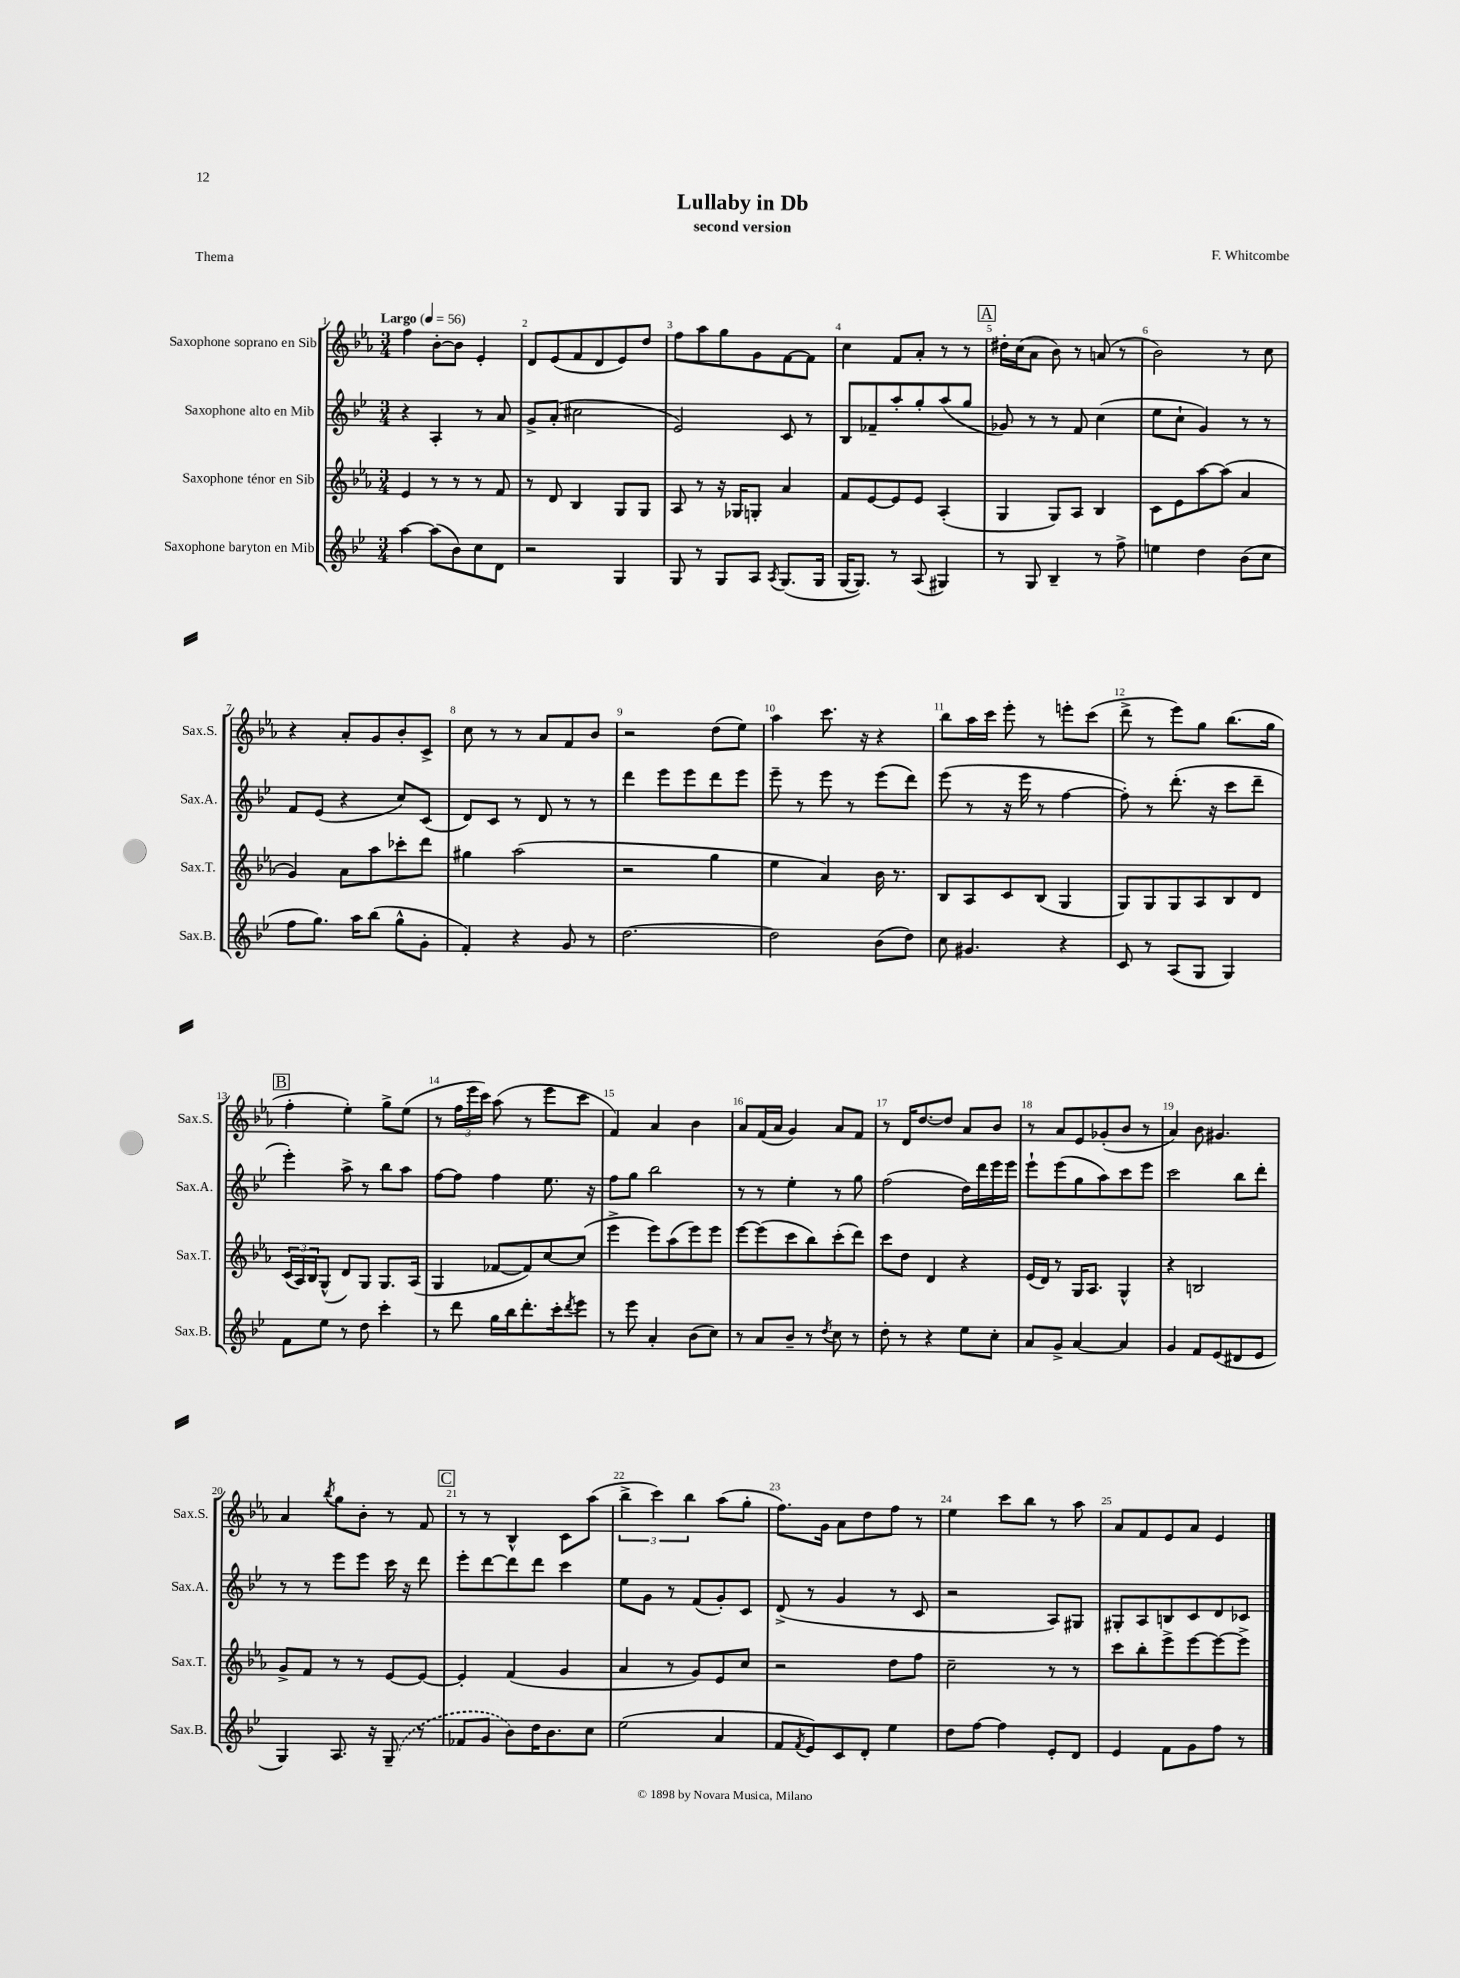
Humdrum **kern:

**kern	**kern	**kern	**kern
*staff4	*staff3	*staff2	*staff1
*clefG2	*clefG2	*clefG2	*clefG2
*k[b-e-]	*k[b-e-a-]	*k[b-e-]	*k[b-e-a-]
*M3/4	*M3/4	*M3/4	*M3/4
*MM56	*MM56	*MM56	*MM56
[4aa\	4e-/	4r	4ff\
(8aa\]L	8r	4A'/	[8b-'\L
8b-\)	8r	.	8b-\]J
8cc\	8r	8r	4e-'/
8d\J	8f/	8a/	.
=	=	=	=
2r	8r	8g^/L	8d/L
.	8d/	(8a'/J	(8e-/
.	4B-/	2cc#\	8f/
.	.	.	8d/
4G/	8G/L	.	8e-/)
.	8G/J	.	8dd/J
=	=	=	=
8G/	8A-/	2e-/)	8ff\L
8r	8r	.	8aa-\
8G/L	16r	.	8gg\
.	16G-/LK	.	.
8A/J	8G'/J	.	8g\
8qA/	.	.	.
(8.G/L	4a-/	8c/	[8f\
.	.	8r	8f\]J
16G/Jk	.	.	.
=	=	=	=
[16G/LK	8f/L	8B-/L	4cc\
8.G/]J)	.	.	.
.	[8e-/	8f-~/	.
8r	8e-/]	8aa'/	8f/L
(8A/	8e-/J	8gg'/	8a-'/J
4G#/)	(4A-'/	(8aa/	8r
.	.	8gg/J	8r
=	=	=	=
8r	4G/	8g-/)	16dd#'\LL
.	.	.	(16cc\J
8G/	.	8r	8a-\J
4B-~/	8G/L)	8r	8b-\)
.	8A-/J	8f/	8r
8r	4B-/	(4cc\	(8a/
8ff^\	.	.	8r
=	=	=	=
4ee\	8c\L	8ee-\L	2b-\)
.	8e-\	8cc`\J	.
4dd\	[8aa-\	4g/)	.
.	(8aa-\]J	.	.
(8b-\L	4a-/	8r	8r
8cc\J	.	8r	8cc\
=	=	=	=
8ff\L	4g/)	8f/L	4r
8.gg\J)	.	(8e-/J	.
.	8a-\L	4r	8a-'/L
16aa\LK	.	.	.
(8bb-\J	8aa-\	.	8g/
8gg^^\L	8ccc-'\	8cc/L)	8b-'/
8g'\J	8ddd\J	(8c/J	8c^/J
=	=	=	=
4f'/)	4gg#\	8d/L)	8cc\
.	.	8c/J	8r
4r	(2aa-\	8r	8r
.	.	8d/	8a-/L
8g/	.	8r	8f/
8r	.	8r	8b-/J
=	=	=	=
[2.dd\	2r	4ddd\	2r
.	.	8eee-\L	.
.	.	8eee-\	.
.	4gg\	8ddd\	(8dd\L
.	.	8eee-\J	8ee-\J)
=	=	=	=
2dd\]	4ee-\	8eee-~\	4aa-\
.	.	8r	.
.	4a-/)	8eee-\	8.ccc\
.	.	8r	.
.	.	.	16r
(8b-\L	16b-\	(8eee-\L	4r
.	8.r	.	.
8dd\J)	.	8ddd\J)	.
=	=	=	=
8cc\	8B-/L	(8eee-\	8bb-\L
4.g#/	8A-/	8r	16aa-\L
.	.	.	16ccc\JJ
.	8c/	16r	8eee-'\
.	.	16eee-\	.
.	(8B-/J	8r	8r
4r	4G/	[4ff\	8eee'\L
.	.	.	(8ccc\J
=	=	=	=
8c/	8G/L)	8ff'\])	8ddd^\
8r	8G/	8r	8r
(8A/L	8G/	(8.ddd'\	8eee-\L)
8G/J	8A-/	.	8gg\J
.	.	16r	.
4G/)	8B-/	8ccc\L	(8.bb-\L
.	8d/J	8ddd~\J	.
.	.	.	16gg\Jk
=	=	=	=
8f\L	(24c/LL	4eee-'\)	4ff'\
.	24A-/)	.	.
.	24B-/J	.	.
8ee-\J	(8G^^/J	.	.
8r	8d/L)	8aa^\	4ee-'\)
8dd\	8G/J	8r	.
4ccc'\	8.G/L	8bb-\L	8gg^\L
.	.	8aa\J	(8ee-\J
.	(16A-/Jk	.	.
=	=	=	=
8r	4G/	[8ff\L	8r
8ddd\	.	8ff\]J	24ff\LL
.	.	.	24eee-\
.	.	.	24ccc\JJ)
16gg\LL	[8f-/L	4ff\	(8aa-\
16bb-\J	.	.	.
8.ddd'\	8f-/])	.	8r
.	[8cc/	8.ee-\	8eee-\L
16ccc'\k	.	.	.
8qddd/	.	.	.
8eee-\J	(8cc/]J	.	8ccc\J
.	.	16r	.
=	=	=	=
8r	4eee-^\	8ff\L	4f/)
8eee-\	.	8gg\J	.
4a'/	8eee-\L)	2bb-\	4a-/
.	(8aa-\	.	.
(8b-\L	8eee-\)	.	4b-\
8cc\J)	8eee-\J	.	.
=	=	=	=
8r	[8eee-\L	8r	8a-/L
8a/L	(8eee-\]	8r	(16f/L
.	.	.	16a-/JJ
8b-~/J	8ccc\	4ee-'\	4g/)
8r	8bb-\)	.	.
8qdd/	.	.	.
8cc\	(8ccc'\	8r	8a-/L
8r	8ddd\J)	8gg\	8f/J
=	=	=	=
8dd'\	8ccc\L	(2ff\	8r
8r	8dd\J	.	16d/LK
.	.	.	[8.dd/
4r	4d/	.	.
.	.	.	8dd/]J
8ee-\L	4r	16dd\LL)	8a-/L
.	.	16ddd\	.
8cc'\J	.	16eee-\	8b-/J
.	.	16eee-\JJ	.
=	=	=	=
8a/L	(16e-/LL	8eee-`\L	8r
.	16d/JJ)	.	.
8g^/J	8r	(8eee-\	8a-/L
[4a/	16G/LK	8gg\	8e-/
.	8.A-/J	.	.
.	.	8aa\)	(8g-'/
4a/]	4G^^/	8ccc\	8b-/J
.	.	8eee-\J	8r
=	=	=	=
4g/	4r	2ccc\	4a-/)
8f/L	2B/	.	8b-\
(8e-/	.	.	4.g#/
8d#/	.	8bb-\L	.
8e-/J	.	8ddd'\J	.
=	=	=	=
4G/)	8g^/L	8r	4a-/
.	8f/J	8r	.
.	.	.	8qbb-/
8.A/	8r	8eee-\L	8gg\L
.	8r	8eee-\J	8b-'\J
16r	.	.	.
(8G~/	[8e-/L	16ccc\	8r
.	.	16r	.
8r	8e-/_J	8ddd\	8f/
=	=	=	=
8f-/L	4e-'/]	8eee-'\L	8r
8g/J	.	[8ddd\	8r
8b-\L)	(4f/	8ddd\]	4B-^^/
16dd\K	.	8ddd\J	.
8.b-\	.	.	.
.	4g/	4ccc\	8c\L
8cc\J	.	.	(8aa-\J
=	=	=	=
(2ee-\	4a-/	8ee-\L	6bb-^\
.	.	8g\J	.
.	.	.	6ccc\)
.	8r	8r	.
.	.	.	6bb-\
.	8g/L)	(8f/L	.
4a/	8e-/	8g'/)	(8aa-\L
.	8cc/J	8c/J	8gg'\J
=	=	=	=
8f/L	2r	(8d^/	8.ff\L)
8qf/	.	.	.
8e-/)	.	8r	.
.	.	.	16g\Jk
8c/	.	4g/	8a-\L
8d'/J	.	.	8dd\
4ee-\	8dd\L	8r	8ff\J
.	8ff\J	8c/	8r
=	=	=	=
8dd\L	2cc~\	2r	4ee-\
[8ff\J	.	.	.
4ff\]	.	.	8ccc\L
.	.	.	8bb-\J
8e-'/L	8r	8A/L)	8r
8d/J	8r	8G#/J	8aa-\
=	=	=	=
4e-/	8ccc\L	8G#'/L	8a-/L
.	8bb-'\	8A/	8f/
8f\L	8eee-^\	8B/	8e-/
8g\	[8eee-\	8c/	8a-/J
8ff\J	8eee-\_	8d/	4e-/
8r	8eee-^\]J	8c-/J	.
==	==	==	==
*-	*-	*-	*-
